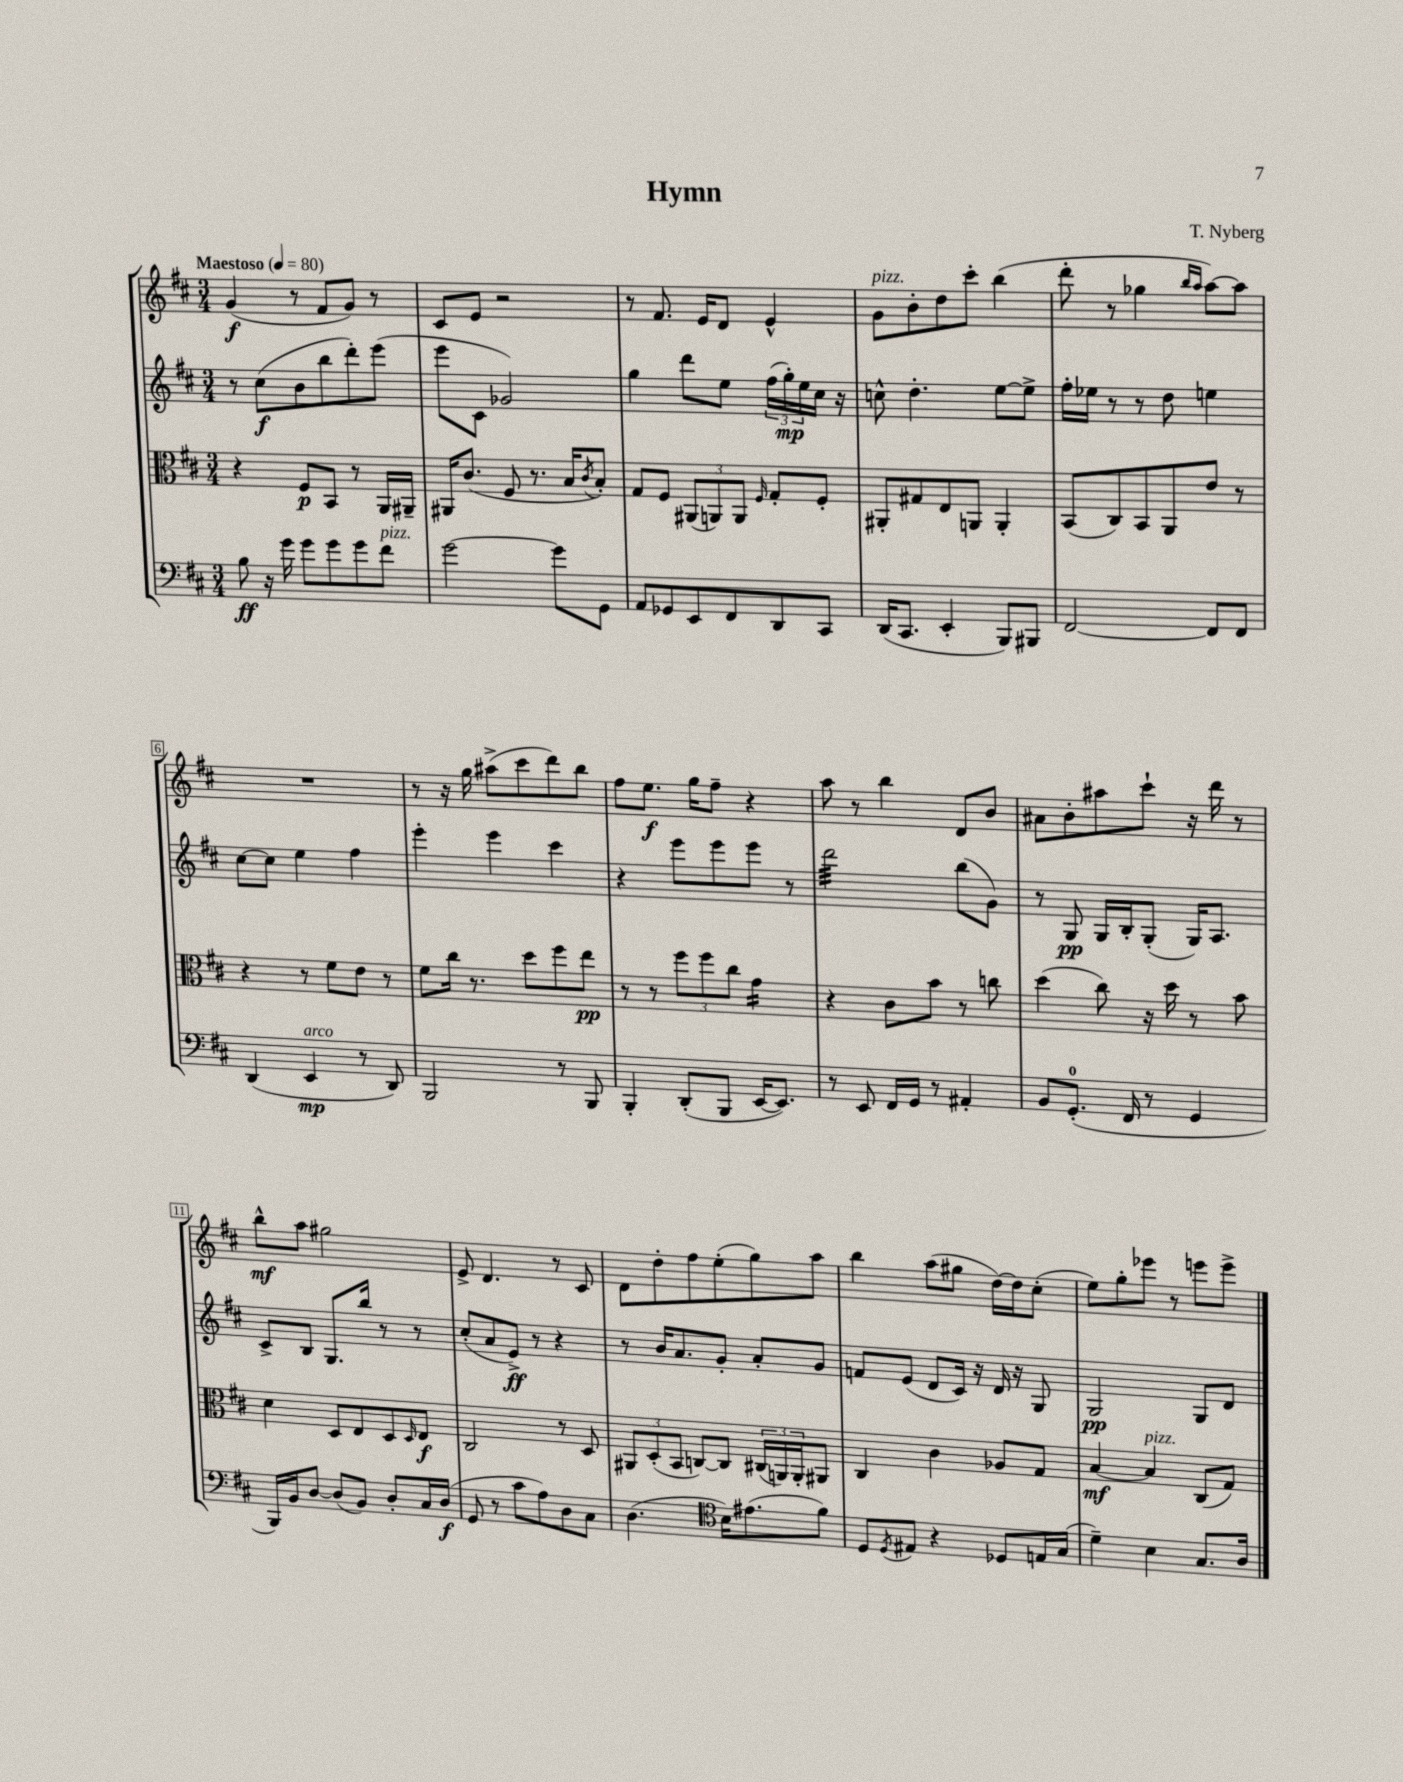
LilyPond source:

\header { title = "Hymn" composer = "T. Nyberg" }
<<
\new StaffGroup <<
\new Staff = "s0" {
    \clef treble \key d \major \numericTimeSignature \time 3/4 \tempo "Maestoso" 4 = 80
    g'4\f( r8 fis'8 g'8) r8 |
    cis'8 e'8 r2 |
    r8 fis'8. e'16 d'8 e'4-^ |
    g'8^\markup { \italic "pizz." } b'8-. d''8 cis'''8-. b''4( |
    d'''8-. r8 ges''4 \grace { b''16 a''16 } a''8~) a''8 |
    R2. |
    r8 r16 g''16 ais''8->( cis'''8 d'''8) b''8 |
    fis''8 e''8.\f g''16 fis''8-- r4 |
    a''8 r8 b''4 d'8 b'8 |
    ais'8 b'8-. ais''8 cis'''8-! r16 d'''16 r8 |
    b''8-^\mf a''8 gis''2 |
    e'8-> d'4. r8 cis'8 |
    d'8 d''8-. fis''8 e''8-.( g''8) a''8 |
    b''4 a''8( gis''8 d''16~) d''16 cis''8-.( |
    e''8) g''8-. ees'''8 r8 e'''8 e'''8-> \bar "|." |
}
\new Staff = "s1" {
    \clef treble \key d \major \numericTimeSignature \time 3/4
    r8 cis''8\f( b'8 b''8 d'''8-.) e'''8( |
    e'''8 cis'8 ges'2) |
    g''4 d'''8 e''8 \tuplet 3/2 { fis''16( g''16-.\mp) e''16 } cis''16 r16 |
    c''8-^ d''4.-. e''8~ e''8-> |
    fis''16-. ees''16 r8 r8 d''8 e''4 |
    cis''8~ cis''8 e''4 fis''4 |
    e'''4-. e'''4 cis'''4 |
    r4 e'''8 e'''8 e'''8 r8 |
    d'''2:32 b''8( g'8) |
    r8 g8\pp g16 b16-. g8-.( g16) a8. |
    cis'8-> b8 g8. b''16 r8 r8 |
    cis''8-.( a'8 e'8->\ff) r8 r4 |
    r8 b'16 a'8. g'8-. a'8-. g'8 |
    f'8 e'8( d'8 cis'16) r16 d'16 r16 g8 |
    g2\pp g8 d'8 \bar "|." |
}
\new Staff = "s2" {
    \clef alto \key d \major \numericTimeSignature \time 3/4
    r4 fis8\p b,8 r8 a,16 ais,16-- |
    ais,16 cis'8.( fis8 r8. b16 \acciaccatura { cis'8 } b8-.) |
    g8 fis8 \tuplet 3/2 { ais,8( a,8) a,8 } \grace { fis16 } g8-. fis8-. |
    ais,8-. gis8 e8 a,8 a,4-. |
    b,8( cis8) b,8 a,8 e'8 r8 |
    r4 r8 fis'8 e'8 r8 |
    fis'8 cis''16 r8. d''8 fis''8 e''8\pp |
    r8 r8 \tuplet 3/2 { fis''8 fis''8 cis''8 } g'4:16 |
    r4 cis'8 b'8 r8 c''8 |
    d''4( cis''8) r16 d''16 r8 b'8 |
    d'4 d8 e8 d8 \grace { d16 } e8\f |
    cis2 r8 d8 |
    \tuplet 3/2 { ais,8 d8-.( b,8 } c8~) c8 \tuplet 3/2 { cis16( a,16) a,16-. } ais,8 |
    cis4 cis'4 aes8 g8 |
    b4~\mf b4^\markup { \italic "pizz." } cis8( g8) \bar "|." |
}
\new Staff = "s3" {
    \clef bass \key d \major \numericTimeSignature \time 3/4
    b8\ff r16 g'16 g'8 g'8 g'8 fis'8^\markup { \italic "pizz." } |
    g'2~ g'8 g,8 |
    a,8 ges,8 e,8 fis,8 d,8 cis,8 |
    d,16( cis,8. e,4-. b,,8) bis,,8 |
    fis,2~ fis,8 fis,8 |
    d,4( e,4\mp^\markup { \italic "arco" } r8 d,8) |
    b,,2 r8 b,,8 |
    b,,4-. d,8-.( b,,8 e,16~ e,8.) |
    r8 e,8 fis,16 g,16 r8 ais,4-. |
    b,8 g,8.-0-.( fis,16 r8 g,4 |
    b,,16) b,16 d8~ d8( b,8) d8-. cis16 d16\f( |
    g,8 r8 cis'8 a8) d8 cis8 |
    d4.( \clef tenor b16) eis'8.( fis'8) |
    d8 \acciaccatura { d8 } eis8 r4 des8 e16 g16( |
    d'4--) b4 g8. a16 \bar "|." |
}
>>
>>
\layout { \context { \Score \override BarNumber.stencil = #(make-stencil-boxer 0.1 0.3 ly:text-interface::print) } }
